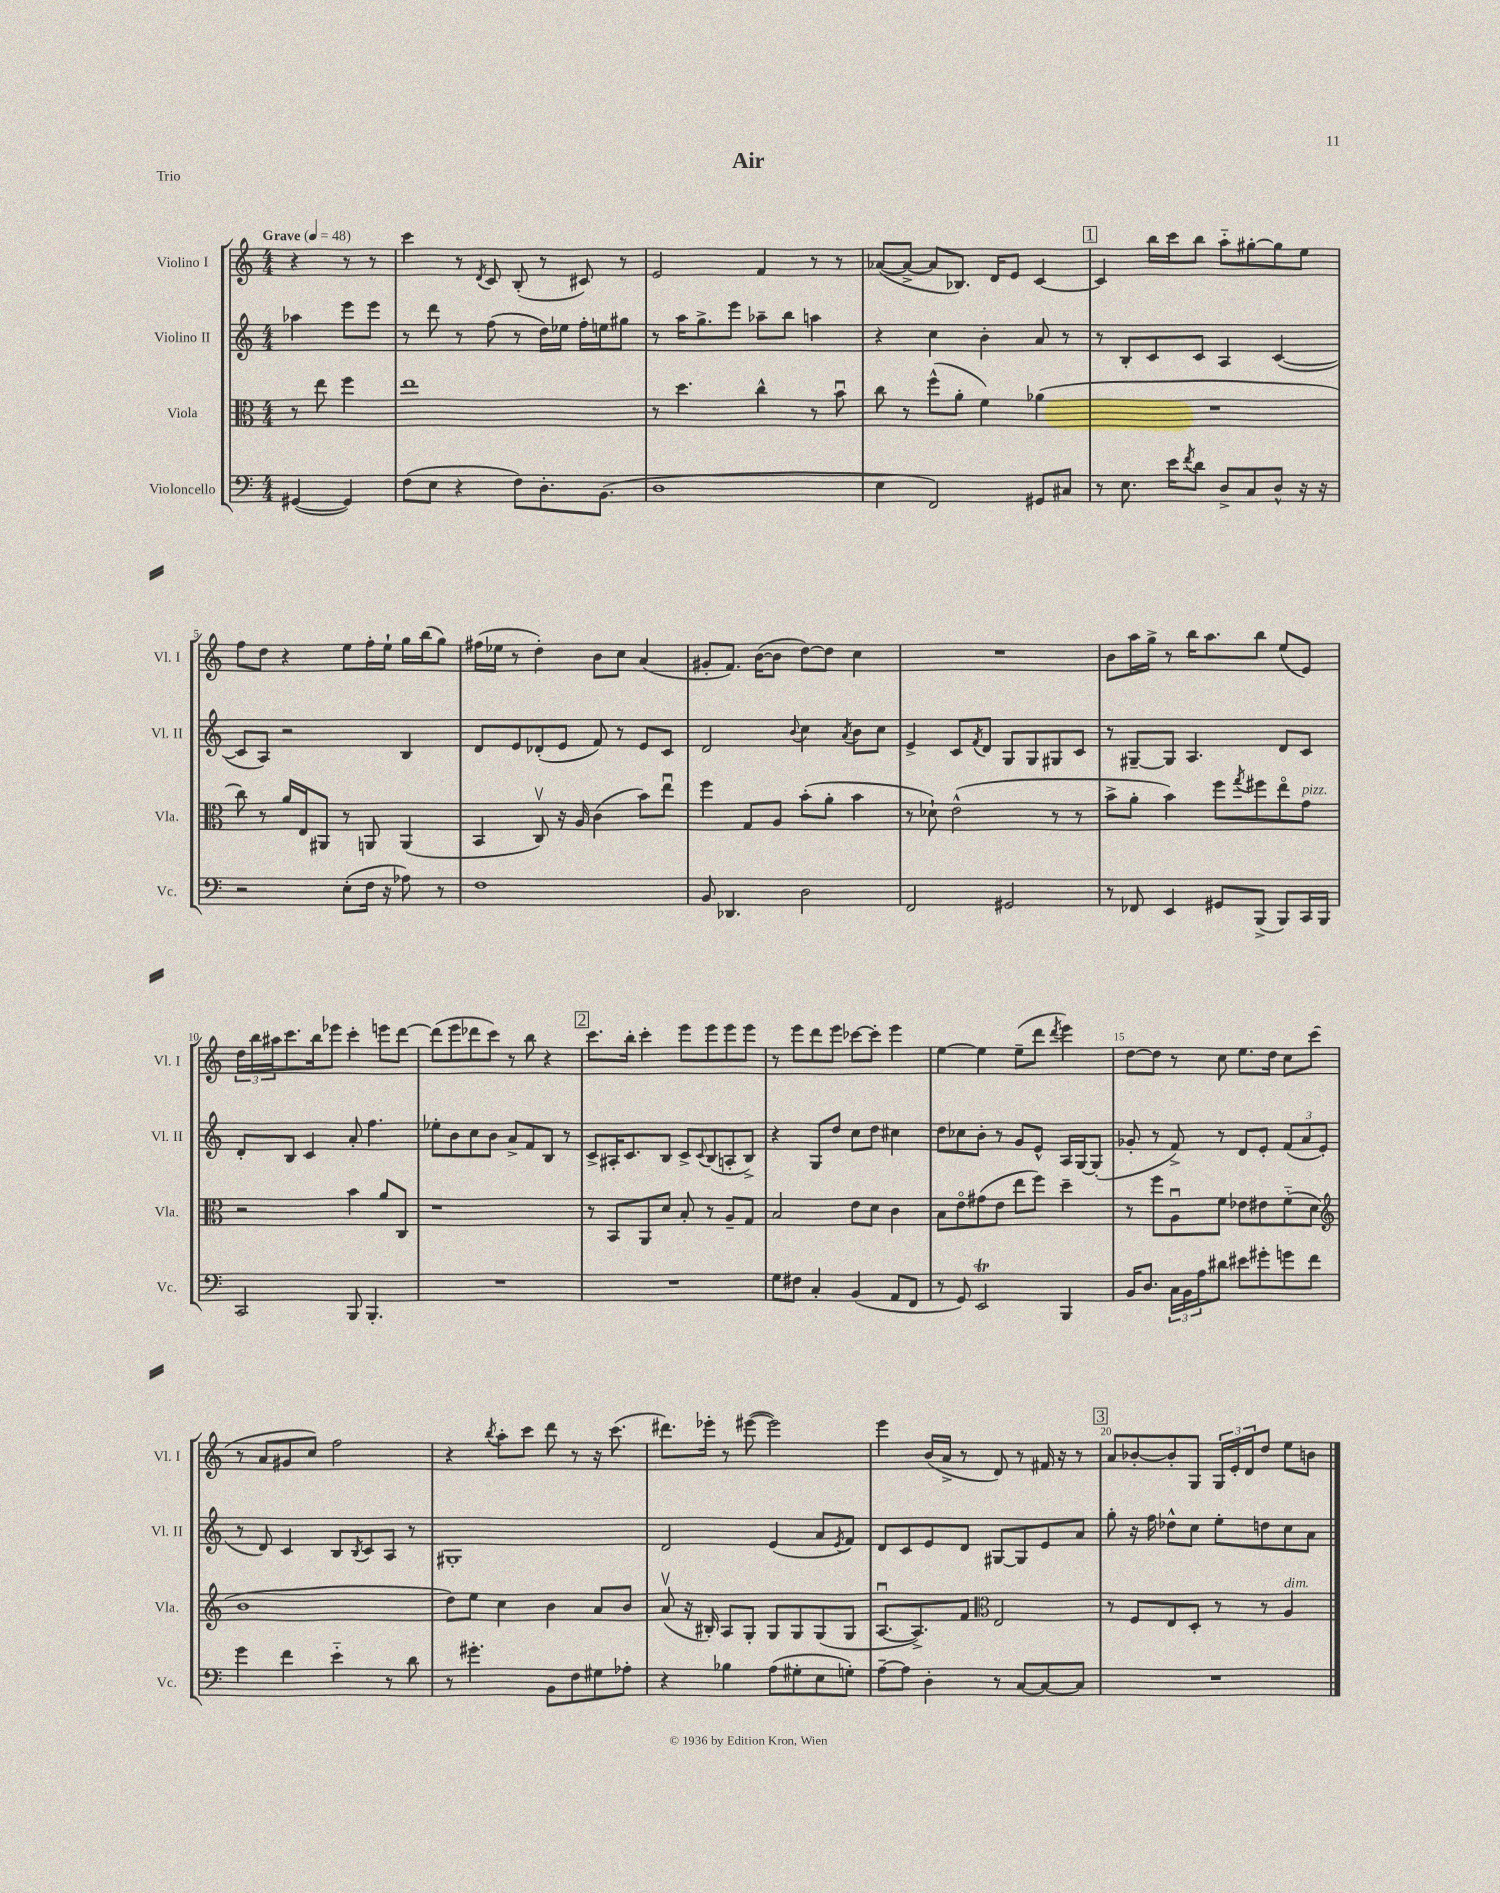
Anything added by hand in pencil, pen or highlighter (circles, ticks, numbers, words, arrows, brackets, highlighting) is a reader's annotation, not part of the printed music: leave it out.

**kern	**kern	**kern	**kern
*part4	*part3	*part2	*part1
*staff4	*staff3	*staff2	*staff1
*I"Violoncello	*I"Viola	*I"Violino II	*I"Violino I
*I'Vc.	*I'Vla.	*I'Vl. II	*I'Vl. I
*clefF4	*clefC3	*clefG2	*clefG2
*k[]	*k[]	*k[]	*k[]
*M4/4	*M4/4	*M4/4	*M4/4
*MM48	*MM48	*MM48	*MM48
=	=	=	=
!	!	!	!LO:TX:a:B:t=Grave
([4GG#X/	8r	4aa-X\	4r
.	8ee\	.	.
4GG#/])	4ff\	8eee\L	8r
.	.	8eee\J	8r
=1	=1	=1	=1
(8F\L	1ee	8r	4ccc\
8E\J	.	8ddd\	.
4r	.	8r	8r
.	.	.	8qd/
.	.	(8ff\	8c/
8F\L)	.	8r	(8B'/
8.D'\	.	16dd\LL)	8r
.	.	16ee-X\JJ	.
.	.	16ff'\LL	8c#X/)
(8.BB\J	.	16een\J	.
.	.	8gg#X\J	8r
=2	=2	=2	=2
1D	8r	8r	2e/
.	4.dd\	16aa\KL	.
.	.	8.gg^\	.
.	.	8eee\J	.
.	4cc^^\	8aa-X~\L	4f/
.	.	8bb\J	.
.	8r	4aan\	8r
.	8bu\	.	8r
=3	=3	=3	=3
4E\	8cc\	4r	([8a-X/L
.	8r	.	8a-^/J_
2FF/)	(8ff^^\L	4cc\	8a-/L]
.	8a'\J	.	8.B-X/J)
.	4f\)	4b'\	.
.	.	.	16d/KL
.	.	.	8e/J
8GG#X/L	(4a-X\	8a/	[4c/
8C#X/J	.	8r	.
!!LO:REH:place=s1:t=1
=4	=4	=4	=4
8r	1r	8r	4c/]
8.E\	.	8B'/L	.
.	.	8c/	16bb\LL
16e\KL	.	.	16ccc\J
8qf/	.	.	.
8d\J	.	8c/J	8bb\J
8D^/L	.	4A/	8aa\L
8C/	.	.	[8gg#X'\
8D^^/J	.	([4c/	8gg#\]
16r	.	.	8ee\J
16r	.	.	.
!!LO:LB:g=z
=5	=5	=5	=5
2r	8cc\)	8c/L]	8ff\L
.	8r	8A/J)	8dd\J
.	16a/LL	2r	4r
.	16E/J	.	.
.	8AA#X/J	.	.
(8E'\L	8r	.	8ee\L
16F\Jk	8AAn/	.	16ff'\L
16r	.	.	16ee`\JJ
8A-X\)	(4AA/	4B/	16gg\LL
.	.	.	(16bb\J
8r	.	.	8gg\J)
=6	=6	=6	=6
1F	4BB/	8d/L	(16ff#X\LL
.	.	.	16ee-X\JJ
.	.	8e/	8r
.	8Cv/)	(8d-X'/	4dd'\)
.	16r	8e/J	.
.	16A/	.	.
.	(4c\	8f/)	8b\L
.	.	8r	8cc\J
.	8b\L)	8e/L	(4a/
.	8eeu\J	8c/J	.
=7	=7	=7	=7
8BB/	4ff\	2d/	8g#X'/L
4.DD-X/	.	.	8.f/J)
.	8G/L	.	.
.	.	.	([16b\KL
.	8A/J	.	8b\J]
.	.	8qqb/	.
2D\	(8b'\L	4cc\	[8dd\L)
.	8a'\J	.	8dd\J]
.	.	8qa/	.
.	4b\	8b\L	4cc\
.	.	8cc\J	.
=8	=8	=8	=8
2FF/	8r	4e^/	1r
.	8d-X`\)	.	.
.	(2e^^\	8c/L	.
.	.	8qf/	.
.	.	8d/J	.
2GG#X/	.	8G/L	.
.	.	8G/	.
.	8r	8G#X/	.
.	8r	8c/J	.
=9	=9	=9	=9
8r	8b^\L	8r	8b\L
8FF-X/	8a'\J	[8G#X~/L	16aa\L
.	.	.	16gg^\JJ
4EE/	4b\)	8G#/J]	8r
.	.	4.A/	16bb\KL
.	.	.	8.aa\
8GG#X/L	8ff\L	.	.
.	8qgg/	.	.
(8BBB^/J	8ff#X\	.	8bb\J
8BBB/L)	8ee\	8d/L	(8ee/L
!	!LO:TX:a:i:t=pizz.	!	!
16CC/L	8g\J	8c/J	8e/J)
16BBB/JJ	.	.	.
!!LO:LB:g=z
=10	=10	=10	=10
2CC/	2r	8d'/L	24dd\LL
.	.	.	24bb\
.	.	.	24aa#X\J
.	.	8B/J	8.ccc\
.	.	4c/	.
.	.	.	16bb\k
.	.	.	8eee-X\J
8BBB/	4b\	8a'/	4ccc'\
4.BBB'/	.	4.ff\	.
.	8a/L	.	8eeen\L
.	8C/J	.	[8ddd\J
=11	=11	=11	=11
1r	1r	8ee-X'\L	(8ddd\L]
.	.	8b\	8eee\
.	.	8cc\	8ddd-X\
.	.	8b\J	8ccc\J)
.	.	8a^/L	8r
.	.	8f/	8bb\
.	.	8B/J	4r
.	.	8r	.
!!LO:REH:place=s1:t=2
=12	=12	=12	=12
1r	8r	8c^/L	8.ccc\L
.	8BB/L	16A#X'/K	.
.	.	8.c/	16bb'\Jk
.	8AA/	.	4ccc'\
.	8d/J	8B/J	.
.	8B'/	8c^/L	8eee\L
.	.	8qqc/	.
.	8r	(8B/	8eee\
.	8A~/L	8An'/	8eee\
.	8G/J	8B^/J)	8eee\J
=13	=13	=13	=13
8G\L	2B/	4r	8r
8F#X\J	.	.	8eee\L
4C'/	.	8G/L	8ddd\
.	.	8dd/J	8eee\J
(4BB/	8e\L	8cc\L	[8ccc-X\L
.	8d\J	8dd\J	8ccc-'\J]
8AA/L	4c\	4cc#X\	4eee\
8FF/J	.	.	.
=14	=14	=14	=14
8r	8B\L	8dd\L	[4ee\
8GG/)	8e\	8cc-X\	.
2EEt/	(8g#X\	8b'\J	4ee\]
.	8e\J	8r	.
.	8ee\L	8g/L	(8ee~\L
.	8ff\J)	8e^^/J	8ddd\J
.	.	.	8qddd/
4BBB/	4dd~\	16A/LL	4eee\)
.	.	[16G/J	.
.	.	(8G'/J]	.
=15	=15	=15	=15
16BB/KL	8r	8g-X'/	[8dd\L
8.D/J	.	.	.
.	8ff\L	8r	8dd\J]
24C\LL	8Au\	8f^/)	8r
24BB\	.	.	.
24A\J	.	.	.
8d#X\J	8f\J	8r	8cc\
8e#X\L	8e-X\L	8d/L	8.ee\L
8g#X'\	8e#X\	8e'/J	.
.	.	.	16dd\Jk
8gn\	(8f\	(12f/L	8cc\L
.	.	12a/	.
8f\J	8d\J	.	(8ccc\J
.	.	12e'/J	.
!!LO:LB:g=z
=16	=16	=16	=16
*	*clefG2	*	*
4g\	1b	8r	8r
.	.	8d/)	8a/L
4f\	.	4c/	8g#X/
.	.	.	8cc/J)
4e\	.	8B/L	2ff\
.	.	8qB/	.
.	.	8c/	.
8r	.	8A/J	.
8d\	.	8r	.
=17	=17	=17	=17
8r	8dd\L)	1G#X'	4r
4.g#X'\	8ee\J	.	.
.	.	.	8qbb/
.	4cc\	.	8aa'\L
.	.	.	8ccc\J
8BB\L	4b\	.	8ddd\
8F\	.	.	8r
8G#X\	8a/L	.	16r
.	.	.	(8.ccc\
8A-X'\J	8b/J	.	.
=18	=18	=18	=18
4r	(8av/	2d/	8.ddd#X\L)
.	16r	.	.
.	16B#X'/)	.	16eee-X'\Jk
4B-X\	8A/L	.	8r
.	8G'/J	.	([8eee#X\
(8A\L	8G/L	(4e/	2eee#\])
8G#X'\	8G/	.	.
8E\	(8G/	8a/L	.
.	.	8qe/	.
8Gn'\J)	8G/J	8f/J)	.
=19	=19	=19	=19
[8A~\L	[8.Au/L	8d/L	4eee\
8A\J]	.	8c/	.
.	8.A^/])	.	.
4D'\	.	8e/	(16b/LL
.	.	.	16a^/JJ
.	8f/J	8d/J	8r
*	*clefC3	*	*
8r	2E/	[8G#X/L	8d/)
[8C/L	.	8G#/]	8r
8C/_	.	8e/	16f#X/
.	.	.	16r
8C/J]	.	8a/J	8r
!!LO:REH:place=s1:t=3
=20	=20	=20	=20
1r	8r	8gg'\	8a/L
.	8F/L	16r	[8b-X'/
.	.	16ff\	.
.	8E/	8dd-X^^\L	8b-'/]
.	8D'/J	8cc\J	8G/J
.	8r	8ee'\L	24G/LL
.	.	.	24e'/
.	.	.	24d/J
.	8r	8ddn\	8dd/J
!	!LO:TX:a:i:t=dim.	!	!
.	4A/	8cc\	8ee\L
.	.	8a\J	8bn\J
==	==	==	==
*-	*-	*-	*-
